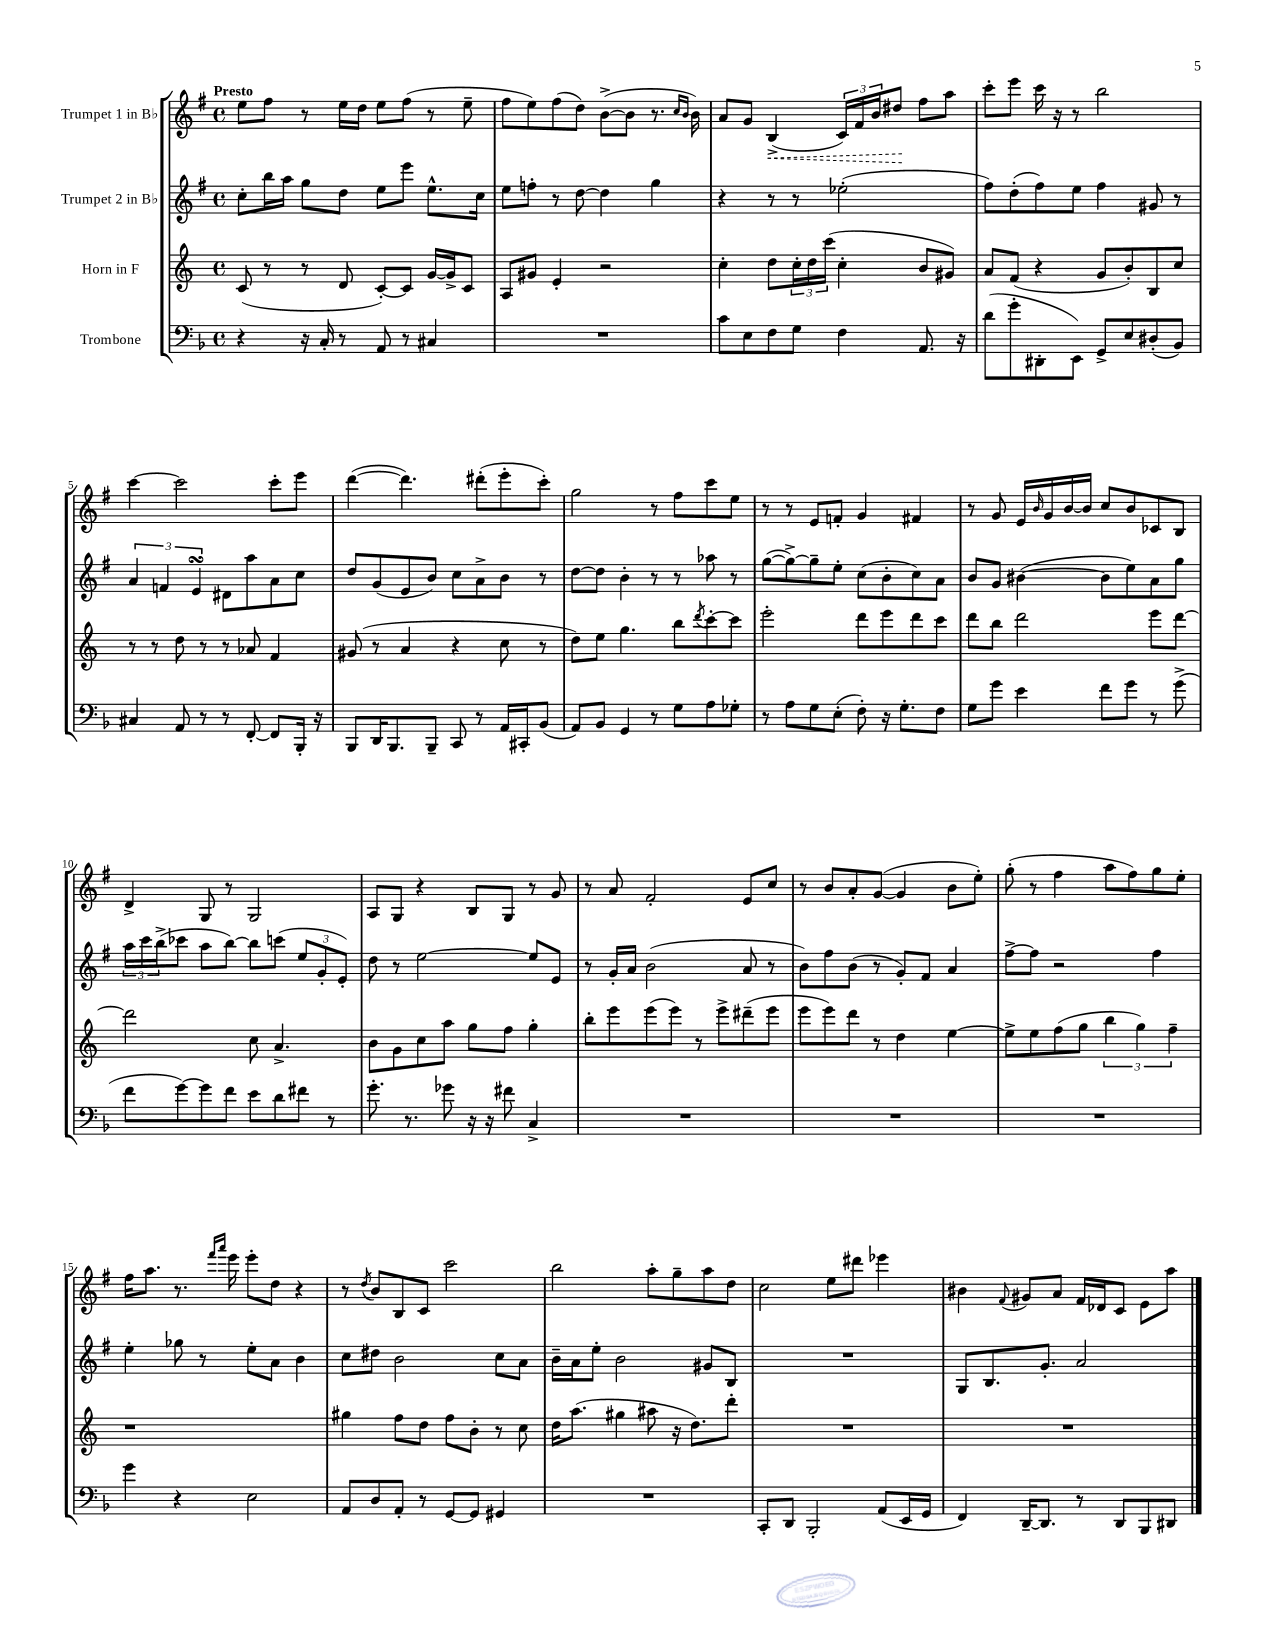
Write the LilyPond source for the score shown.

<<
\new StaffGroup <<
\new Staff = "s0" \with { instrumentName = "Trumpet 1 in Bb" } {
    \clef treble \key g \major \defaultTimeSignature \time 4/4 \tempo "Presto"
    e''8 fis''8 r8 e''16 d''16 e''8 fis''8( r8 e''8-- |
    fis''8 e''8) fis''8( d''8) b'8~->( b'8 r8. \grace { c''16 b'16 } b'16) |
    a'8 g'8 \once \override Hairpin.style = #'dashed-line b4->\<( \tuplet 3/2 { c'16) fis'16 b'16 } dis''8\! fis''8 a''8 |
    c'''8-. e'''8 c'''16 r16 r8 b''2 |
    c'''4~ c'''2 c'''8-. e'''8 |
    d'''4~( d'''4.) dis'''8-.( e'''8-. c'''8-.) |
    g''2 r8 fis''8 c'''8 e''8 |
    r8 r8 e'8 f'8-. g'4 fis'4 |
    r8 g'8 e'16 \grace { b'16 } g'16 b'16~ b'16 c''8 b'8 ces'8 b8 |
    d'4-> g8 r8 g2 |
    a8 g8 r4 b8 g8 r8 g'8 |
    r8 a'8 fis'2-. e'8 c''8 |
    r8 b'8 a'8-. g'8~( g'4 b'8 e''8-.) |
    g''8-.( r8 fis''4 a''8 fis''8) g''8 e''8-. |
    fis''16 a''8. r8. \grace { fis'''16 a'''16 } e'''16 e'''8-. d''8 r4 |
    r8 \acciaccatura { d''8 } b'8 b8 c'8 c'''2 |
    b''2 a''8-. g''8-- a''8 d''8 |
    c''2 e''8 dis'''8 ees'''4 |
    bis'4 \appoggiatura { fis'8 } gis'8 a'8 fis'16 des'16 c'8 e'8 a''8 \bar "|." |
}
\new Staff = "s1" \with { instrumentName = "Trumpet 2 in Bb" } {
    \clef treble \key g \major \defaultTimeSignature \time 4/4
    c''8-. b''16 a''16 g''8 d''8 e''8 e'''8 e''8.-^ c''16 |
    e''8 f''8-. r8 d''8~ d''4 g''4 |
    r4 r8 r8 ees''2-.( |
    fis''8) d''8-.( fis''8) e''8 fis''4 gis'8 r8 |
    \tuplet 3/2 { a'4 f'4 e'4\turn } dis'8 a''8 a'8 c''8 |
    d''8 g'8( e'8 b'8) c''8 a'8-> b'8 r8 |
    d''8~ d''8 b'4-. r8 r8 aes''8 r8 |
    g''8~( g''8~->) g''8-- e''8-. c''8( b'8-. c''8) a'8 |
    b'8 g'8 bis'4~( bis'8 e''8) a'8 g''8 |
    \tuplet 3/2 { a''16 c'''16 b''16->( } ces'''8 a''8 b''8~) b''8 c'''8( \tuplet 3/2 { e''8 g'8-. e'8-.) } |
    d''8 r8 e''2~ e''8 e'8 |
    r8 g'16-. a'16 b'2( a'8 r8 |
    b'8) fis''8 b'8( r8 g'8-.) fis'8 a'4 |
    fis''8~-> fis''8 r2 fis''4 |
    e''4-. ges''8 r8 e''8-. a'8 b'4 |
    c''8 dis''8 b'2 c''8 a'8 |
    b'16-- a'16 e''8-. b'2 gis'8 b8 |
    R1 |
    g8 b8. g'8.-. a'2 \bar "|." |
}
\new Staff = "s2" \with { instrumentName = "Horn in F" } {
    \clef treble \key c \major \defaultTimeSignature \time 4/4
    c'8( r8 r8 d'8 c'8~-.) c'8 g'16~ g'16-> c'8 |
    a8 gis'8 e'4-. r2 |
    c''4-. d''8 \tuplet 3/2 { c''16-. d''16 c'''16( } c''4-. b'8 gis'8) |
    a'8 f'8( r4 g'8 b'8-.) b8 c''8 |
    r8 r8 d''8 r8 r8 aes'8 f'4 |
    gis'8( r8 a'4 r4 c''8 r8 |
    d''8) e''8 g''4. b''8 \acciaccatura { d'''8 } c'''8~-. c'''8 |
    e'''2-. d'''8 e'''8 d'''8 c'''8 |
    d'''8 b''8 d'''2 e'''8 d'''8~ |
    d'''2 c''8 a'4.-> |
    b'8 g'8 c''8 a''8 g''8 f''8 g''4-. |
    b''8-. e'''8 e'''8( e'''8) r8 e'''8-> dis'''8--( e'''8 |
    e'''8 e'''8) d'''8 r8 d''4 e''4~ |
    e''8-> e''8 f''8( g''8 \tuplet 3/2 { b''4 g''4) f''4-- } |
    r1 |
    gis''4 f''8 d''8 f''8 b'8-. r8 c''8 |
    d''16 a''8.( gis''4 ais''8 r16 d''8.) d'''8-. |
    R1 |
    R1 \bar "|." |
}
\new Staff = "s3" \with { instrumentName = "Trombone" } {
    \clef bass \key f \major \defaultTimeSignature \time 4/4
    r4 r16 c16-. r8 a,8 r8 cis4 |
    R1 |
    c'8 e8 f8 g8 f4 a,8. r16 |
    d'8( g'8-. dis,8-. e,8) g,8-> e8 dis8-.( bes,8) |
    cis4 a,8 r8 r8 f,8~-. f,8 bes,,16-. r16 |
    bes,,8 d,16 bes,,8. bes,,8-- c,8 r8 a,16 cis,16-. bes,8( |
    a,8) bes,8 g,4 r8 g8 a8 ges8-. |
    r8 a8 g8 e8-.( f8-.) r16 g8.-. f8 |
    g8 g'8 e'4 f'8 g'8 r8 g'8->( |
    f'8 g'8~) g'8 f'8 e'8 d'8 fis'8 r8 |
    g'8.-. r8. ges'8 r16 r16 fis'8 c4-> |
    R1 |
    R1 |
    R1 |
    g'4 r4 e2 |
    a,8 d8 a,8-. r8 g,8~ g,8 gis,4 |
    R1 |
    c,8-. d,8 bes,,2-. a,8( e,16 g,16 |
    f,4) d,16~-- d,8. r8 d,8 bes,,8 dis,8 \bar "|." |
}
>>
>>
